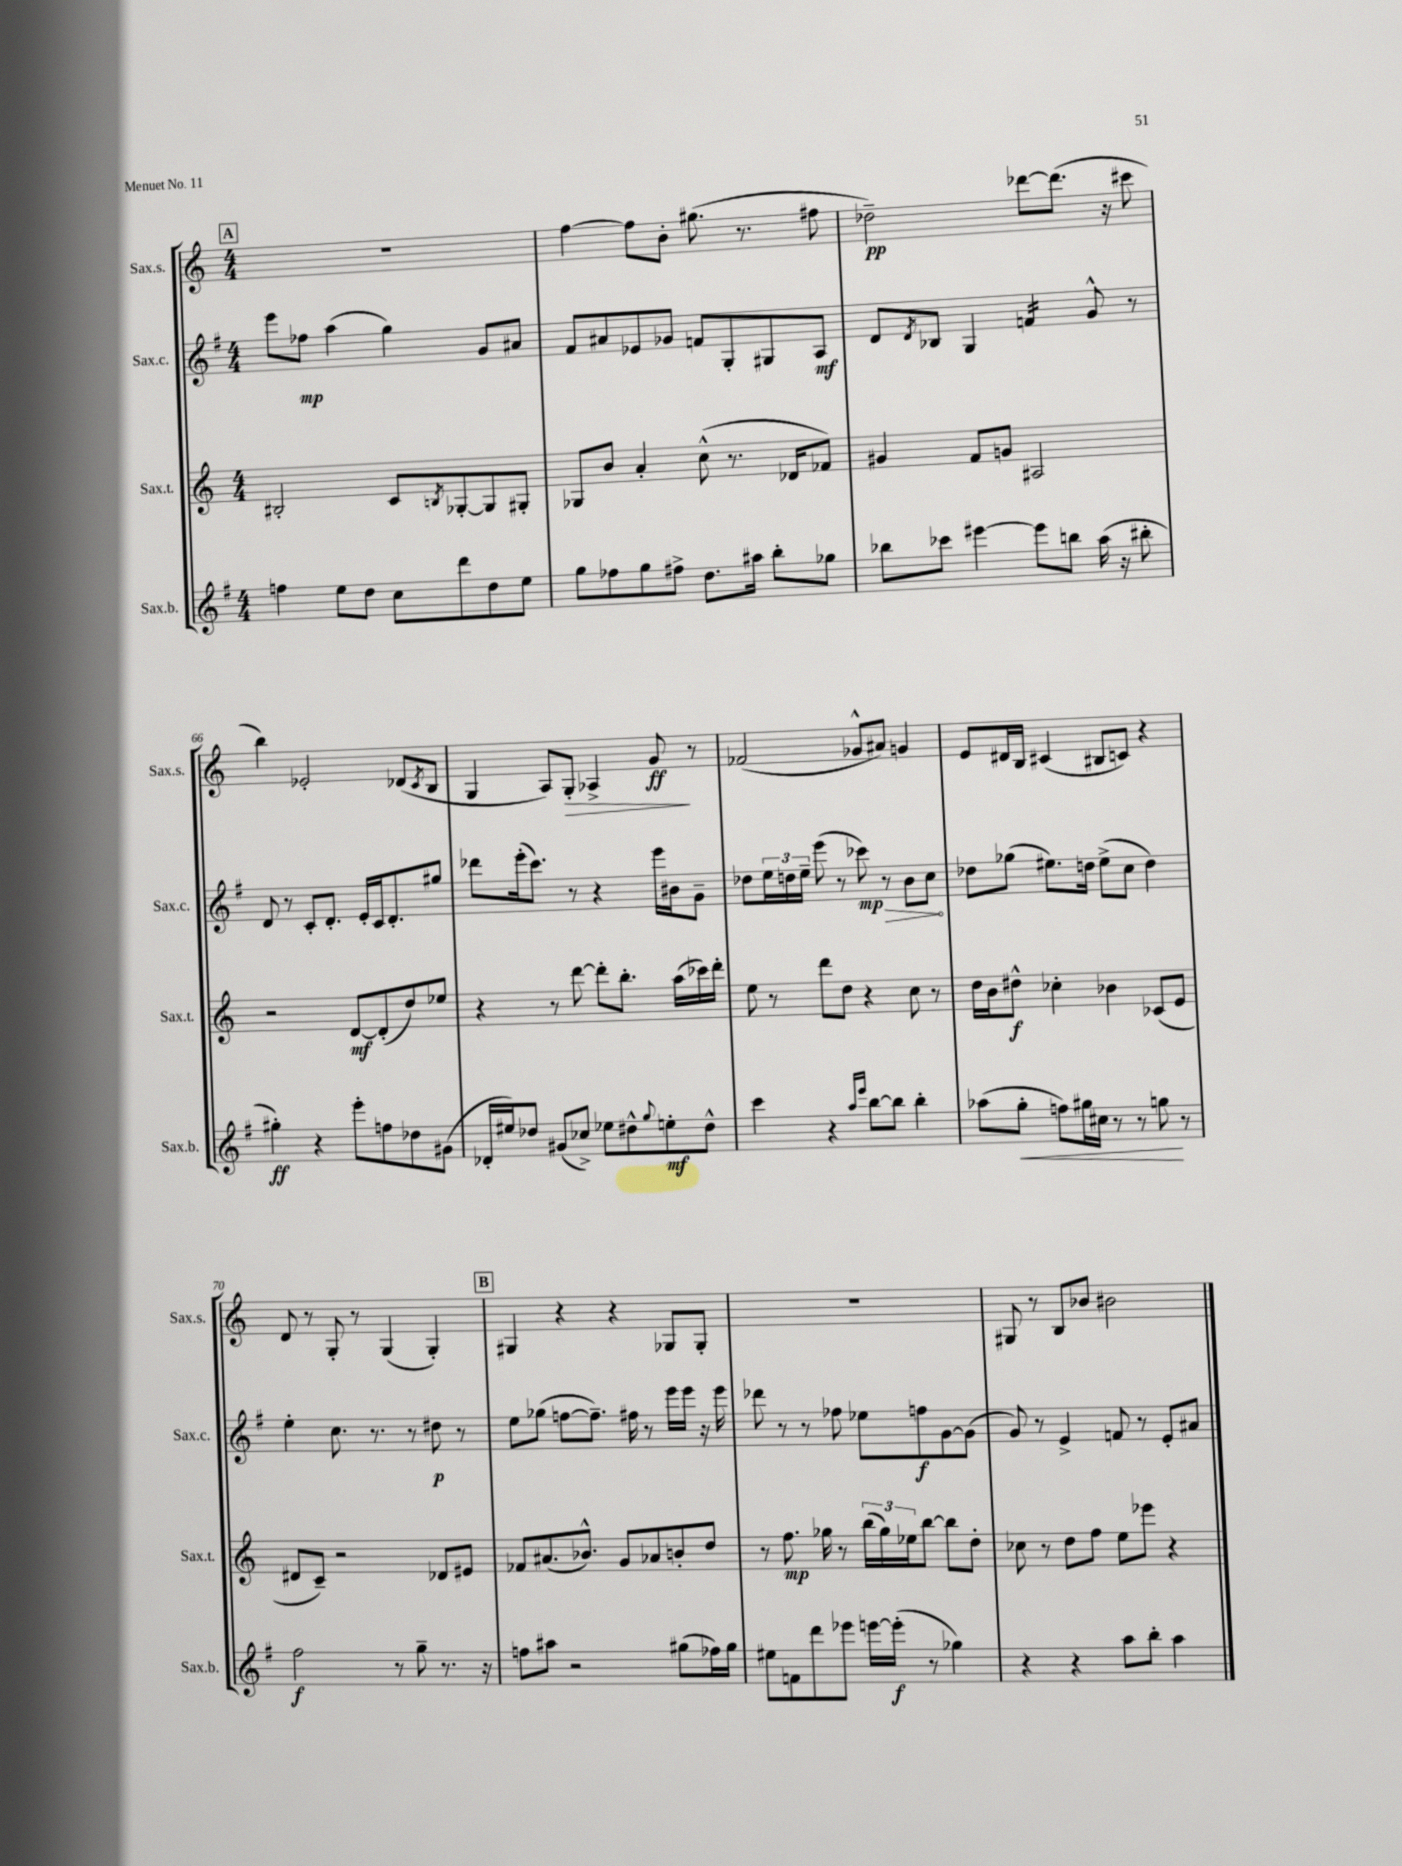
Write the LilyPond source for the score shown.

<<
\new StaffGroup <<
\new Staff = "s0" \with { instrumentName = "Sax.s." shortInstrumentName = "Sax.s." } {
    \clef treble \key c \major \numericTimeSignature \time 4/4
    \mark \markup { \box "A" } R1 |
    f''4~ f''8 b'8-. gis''8.( r8. fis''8 |
    des''2--\pp) des'''8~ des'''8.( r16 cis'''8 |
    b''4) ees'2-. des'8( \acciaccatura { c'8 } b8 |
    g4 a8) g8-.\> aes4-> g'8\ff\! r8 |
    fes'2( ges'8-^ ais'8) g'4 |
    e'8 dis'16 b16 cis'4( bis8 c'8) r4 |
    d'8 r8 g8-. r8 g4( g4-.) |
    \mark \markup { \box "B" } gis4 r4 r4 ges8 ges8-. |
    R1 |
    gis8 r8 b8 bes'8 bis'2 \bar "|." |
}
\new Staff = "s1" \with { instrumentName = "Sax.c." shortInstrumentName = "Sax.c." } {
    \clef treble \key g \major \numericTimeSignature \time 4/4
    \mark \markup { \box "A" } e'''8 fes''8\mp a''4( g''4) g'8 ais'8 |
    fis'8 ais'8 ees'8 ges'8 f'8 g8-. gis8 a8\mf |
    d'8 \acciaccatura { d'8 } bes8 g4 f'4:16 g'8-^ r8 |
    d'8 r8 c'8-. d'8.-. e'16-. c'16 d'8.-. gis''8 |
    des'''8 e'''16-.( c'''8.) r8 r4 e'''16 bis'16 g'8-- |
    des''8 \tuplet 3/2 { e''16 d''16 e''16-- } e'''8( r8 \once \override Hairpin.circled-tip = ##t ces'''8\mp\>) r8 b'8 c''8\! |
    des''8 ges''8( eis''8.) d''16 eis''8->( c''8 d''4) |
    e''4-. c''8. r8. r8 dis''8\p r8 |
    \mark \markup { \box "B" } e''8 ges''8( f''8~ f''8.--) fis''16 r8 e'''16 e'''16 r16 e'''16 |
    des'''8 r8 r8 fes''8 ees''8 f''8\f g'8~ g'8( |
    g'8) r8 e'4-> f'8 r8 e'8-. ais'8 \bar "|." |
}
\new Staff = "s2" \with { instrumentName = "Sax.t." shortInstrumentName = "Sax.t." } {
    \clef treble \key c \major \numericTimeSignature \time 4/4
    \mark \markup { \box "A" } bis2-. c'8 \acciaccatura { b8 } ges8~-. ges8 gis8-. |
    ges8 b'8 a'4-. c''8-^( r8. des'16 fes'8) |
    gis'4 f'8 g'8 ais2 |
    r2 d'8~\mf d'8-.( d''8) ees''8 |
    r4 r8 d'''8~ d'''8-. b''8.-. a''16( ces'''16) d'''16-. |
    e''8 r8 d'''8 d''8 r4 c''8 r8 |
    d''16 b'16 dis''8-^\f ces''4-. bes'4 ces'8( e'8 |
    dis'8 c'8--) r2 des'8 eis'8 |
    \mark \markup { \box "B" } fes'8 ais'8.( bes'8.-^) g'8 aes'8 b'8-. d''8 |
    r8 f''8.\mp ges''16 r8 \tuplet 3/2 { b''16( ges''16) ees''16 } b''8~ b''8 d''8-. |
    ces''8 r8 d''8 f''8 e''8 ees'''8 r4 \bar "|." |
}
\new Staff = "s3" \with { instrumentName = "Sax.b." shortInstrumentName = "Sax.b." } {
    \clef treble \key g \major \numericTimeSignature \time 4/4
    \mark \markup { \box "A" } f''4 e''8 d''8 c''8 d'''8 d''8 e''8 |
    g''8 fes''8 g''8 fis''8-> d''8. ais''16 b''8-. ges''8 |
    bes''8 ces'''8 eis'''4~ eis'''8 b''8 a''16( r16 bis''8-. |
    gis''4-.\ff) r4 e'''8-. f''8 des''8 gis'8( |
    des'16-. eis''16) des''8 gis'8( ces''8->) ees''8 dis''8-^ \appoggiatura { g''8 } e''8-.\mf dis''8-^ |
    c'''4 r4 \grace { a''16 e'''16 } b''8~ b''8 b''4-. |
    aes''8( g''8-.\< f''8) gis''16 cis''16 r8 r8 g''8\! r8 |
    fis''2\f r8 g''8-- r8. r16 |
    \mark \markup { \box "B" } f''8 ais''8 r2 gis''8( fes''16) gis''16 |
    eis''8 f'8 d'''8 ees'''8 e'''16~ e'''16-.\f( r8 ges''4) |
    r4 r4 a''8 b''8-. a''4 \bar "|." |
}
>>
>>
\layout { \context { \Score currentBarNumber = #63 } }
